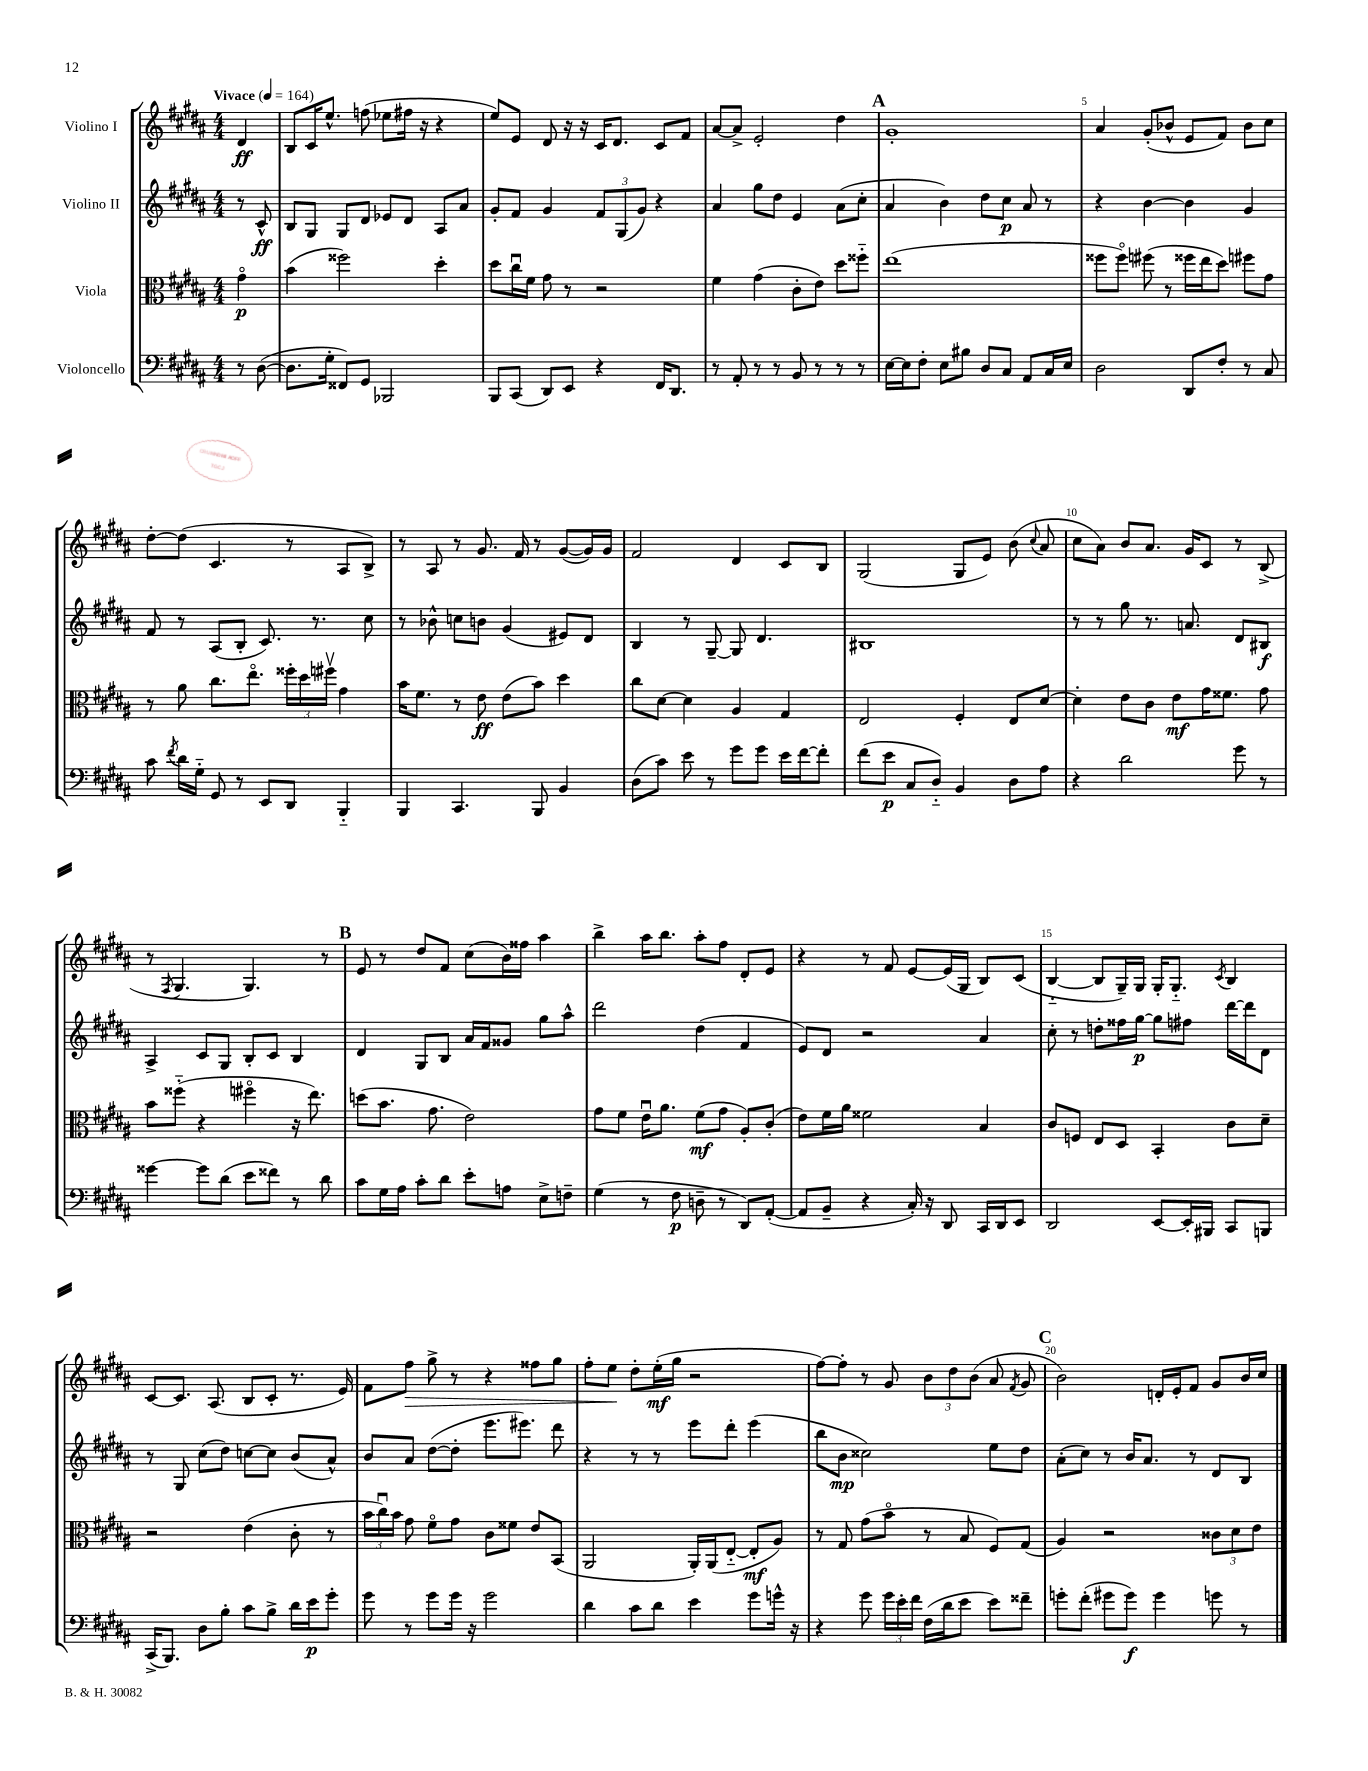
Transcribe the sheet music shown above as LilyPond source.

<<
\new StaffGroup <<
\new Staff = "s0" \with { instrumentName = "Violino I" } {
    \clef treble \key b \major \numericTimeSignature \time 4/4 \partial 4 \tempo "Vivace" 4 = 164
    \autoBeamOff dis'4\ff |
    b8[ cis'16 e''8.]-^ f''8( ees''8[ fis''16] r16 r4 |
    e''8[) e'8] dis'8 r16 r16 cis'16[ dis'8.] cis'8[ fis'8] |
    ais'8[~ ais'8]-> e'2-. dis''4 |
    \mark \markup { \bold "A" } gis'1-. |
    ais'4 gis'8[-.( bes'8]-^ e'8[ fis'8]) bes'8[ cis''8] |
    dis''8[~-. dis''8]( cis'4. r8 ais8[ b8]->) |
    r8 ais8 r8 gis'8. fis'16 r8 gis'8[~( gis'16) gis'16] |
    fis'2 dis'4 cis'8[ b8] |
    gis2( gis8[ e'8]) b'8( \appoggiatura { cis''8 } ais'8 |
    cis''8[ ais'8]) b'8[ ais'8.] gis'16[ cis'8] r8 b8->( |
    r8 \acciaccatura { fis8 } gis4. gis4.) r8 |
    \mark \markup { \bold "B" } e'8 r8 dis''8[ fis'8] cis''8[( b'16) fisis''16] ais''4 |
    b''4-> ais''16[ b''8.] ais''8[-. fis''8] dis'8[-. e'8] |
    r4 r8 fis'8 e'8[~ e'16( gis16] b8[) cis'8]( |
    b4~-_ b8[ gis16--) gis16] gis16[-. gis8.]-_ \acciaccatura { cis'8 } b4 |
    cis'8[~ cis'8.] ais8.( b8[ cis'8]-. r8. e'16) |
    fis'8[ fis''8]\> gis''8-> r8 r4 fisis''8[ gis''8] |
    fis''8[-. e''8]\! dis''8[-. e''16-.\mf( gis''16] r2 |
    fis''8[~) fis''8]-. r8 gis'8 \tuplet 3/2 { b'8[ dis''8 b'8]( } ais'8 \acciaccatura { fis'8 } gis'8 |
    \mark \markup { \bold "C" } b'2) d'16[-. e'16-. fis'8] gis'8[ b'16 cis''16] \bar "|." |
}
\new Staff = "s1" \with { instrumentName = "Violino II" } {
    \clef treble \key b \major \numericTimeSignature \time 4/4 \partial 4
    \autoBeamOff r8 cis'8-^\ff |
    b8[ gis8] gis8[ dis'8] ees'8[ dis'8] ais8[ ais'8] |
    gis'8[-. fis'8] gis'4 \tuplet 3/2 { fis'8[ gis8( gis'8]) } r4 |
    ais'4 gis''8[ dis''8] e'4 ais'8[( cis''8]-. |
    \mark \markup { \bold "A" } ais'4 b'4) dis''8[ cis''8]\p ais'8 r8 |
    r4 b'4~ b'4 gis'4 |
    fis'8 r8 ais8[( b8]-. cis'8.) r8. cis''8 |
    r8 bes'8-^ c''8[ b'8] gis'4( eis'8[) dis'8] |
    b4 r8 gis8~-- gis8 dis'4. |
    bis1 |
    r8 r8 gis''8 r8. a'8. dis'8[ bis8]\f |
    ais4-> cis'8[ gis8] b8[-. cis'8] b4 |
    \mark \markup { \bold "B" } dis'4 gis8[ b8] ais'16[ fis'16 gisis'8] gis''8[ ais''8]-^ |
    dis'''2 dis''4( fis'4 |
    e'8[) dis'8] r2 ais'4 |
    cis''8-. r8 d''8[-. fisis''16 gis''16]~\p gis''8[ fis''8] dis'''16[~ dis'''16 dis'8] |
    r8 gis8 cis''8[( dis''8]) c''8[~ c''8] b'8[( ais'8]-^) |
    b'8[ ais'8] dis''8[~( dis''8]-. e'''8.[ eis'''8.]) dis'''8 |
    r4 r8 r8 e'''8[ dis'''8]-. e'''4( |
    b''8[ b'8]\mp cisis''2) e''8[ dis''8] |
    \mark \markup { \bold "C" } ais'8[-.( cis''8]) r8 b'16[ ais'8.] r8 dis'8[ b8] \bar "|." |
}
\new Staff = "s2" \with { instrumentName = "Viola" } {
    \clef alto \key b \major \numericTimeSignature \time 4/4 \partial 4
    \autoBeamOff gis'4\flageolet\p |
    b'4( fisis''2) dis''4-. |
    dis''8[ cis''16\downbow fis'16] gis'8 r8 r2 |
    fis'4 gis'4( cis'8[-. e'8]) dis''8[ fisis''8]-_ |
    \mark \markup { \bold "A" } e''1( |
    fisis''8[ fisis''8]\flageolet) fis''8( r8 fisis''16[ e''16 dis''8]) fis''8[ gis'8] |
    r8 ais'8 cis''8.[ e''8.]\flageolet \tuplet 3/2 { fisis''16[-. dis''16 fis''16]\upbow } gis'4 |
    b'16[ fis'8.] r8 e'8\ff e'8[( b'8]) dis''4 |
    cis''8[ dis'8]~ dis'4 ais4 gis4 |
    e2 fis4-. e8[ dis'8]~ |
    dis'4-. e'8[ cis'8] e'8[\mf gis'16 fisis'8.] gis'8 |
    b'8[ fisis''8]-_( r4 fis''4\flageolet r16 e''8.) |
    \mark \markup { \bold "B" } d''8[( b'8.] gis'8. e'2) |
    gis'8[ fis'8] e'16[\downbow ais'8.] fis'8[\mf( gis'8] ais8[-.) cis'8]-.( |
    e'8[) fis'16 ais'16] fisis'2 b4 |
    cis'8[ f8] e8[ dis8] b,4-. cis'8[ dis'8]-- |
    r2 e'4( cis'8-. r8 |
    \tuplet 3/2 { b'16[ cis''16\downbow) b'16] } gis'8 fis'8[\flageolet gis'8] cis'8[ fisis'8] e'8[ b,8]( |
    ais,2 ais,16[-.) ais,16( e8]~-_ e8[-.\mf ais8]) |
    r8 gis8 gis'8[( b'8]\flageolet r8 b8 fis8[) gis8]( |
    \mark \markup { \bold "C" } ais4) r2 \tuplet 3/2 { cisis'8[ dis'8 e'8] } \bar "|." |
}
\new Staff = "s3" \with { instrumentName = "Violoncello" } {
    \clef bass \key b \major \numericTimeSignature \time 4/4 \partial 4
    \autoBeamOff r8 dis8~( |
    dis8.[ gis16]-. fisis,8[) gis,8] bes,,2 |
    b,,8[ cis,8]( dis,8[) e,8] r4 fis,16[ dis,8.] |
    r8 ais,8-. r8 r8 b,8 r8 r8 r8 |
    \mark \markup { \bold "A" } e16[~ e16 fis8]-. e8[ bis8] dis8[ cis8] ais,8[ cis16 e16] |
    dis2 dis,8[ fis8]-. r8 cis8 |
    cis'8 \acciaccatura { fis'8 } dis'16[ gis16]-_ gis,8 r8 e,8[ dis,8] b,,4-_ |
    b,,4 cis,4. b,,8 b,4 |
    dis8[( cis'8]) e'8 r8 gis'8[ gis'8] e'16[ fis'16~ fis'8]-. |
    fis'8[( e'8]\p cis8[ dis8]-_) b,4 dis8[ ais8] |
    r4 dis'2 gis'8 r8 |
    gisis'4~ gisis'8[ dis'8]( e'8[ fisis'8]) r8 dis'8 |
    \mark \markup { \bold "B" } cis'8[ gis16 ais16] cis'8[-. dis'8] e'8[-. a8] e8[-> f8]-- |
    gis4( r8 fis8\p d8-- r8 dis,8[) ais,8]~-.( |
    ais,8[ b,8]-- r4 cis16-.) r16 dis,8 cis,16[ dis,16 e,8] |
    dis,2 e,8[~ e,16-. bis,,16] cis,8[ b,,8] |
    cis,16[->( b,,8.]) dis8[ b8]-. cis'8[ b8]-> dis'16[ e'16\p gis'8]-. |
    gis'8 r8 gis'8[ gis'16] r16 gis'2 |
    dis'4 cis'8[ dis'8] e'4 gis'8[ g'16]-^ r16 |
    r4 gis'8 \tuplet 3/2 { gis'16[ e'16-. fis'16] } fis16[( dis'16 e'8] e'8[) fisis'8]-- |
    \mark \markup { \bold "C" } g'8[-. fis'8]-.( gis'8[ gis'8]\f) gis'4 g'8 r8 \bar "|." |
}
>>
>>
\layout { \context { \Score \override BarNumber.break-visibility = ##(#f #t #t) barNumberVisibility = #(every-nth-bar-number-visible 5) } }
